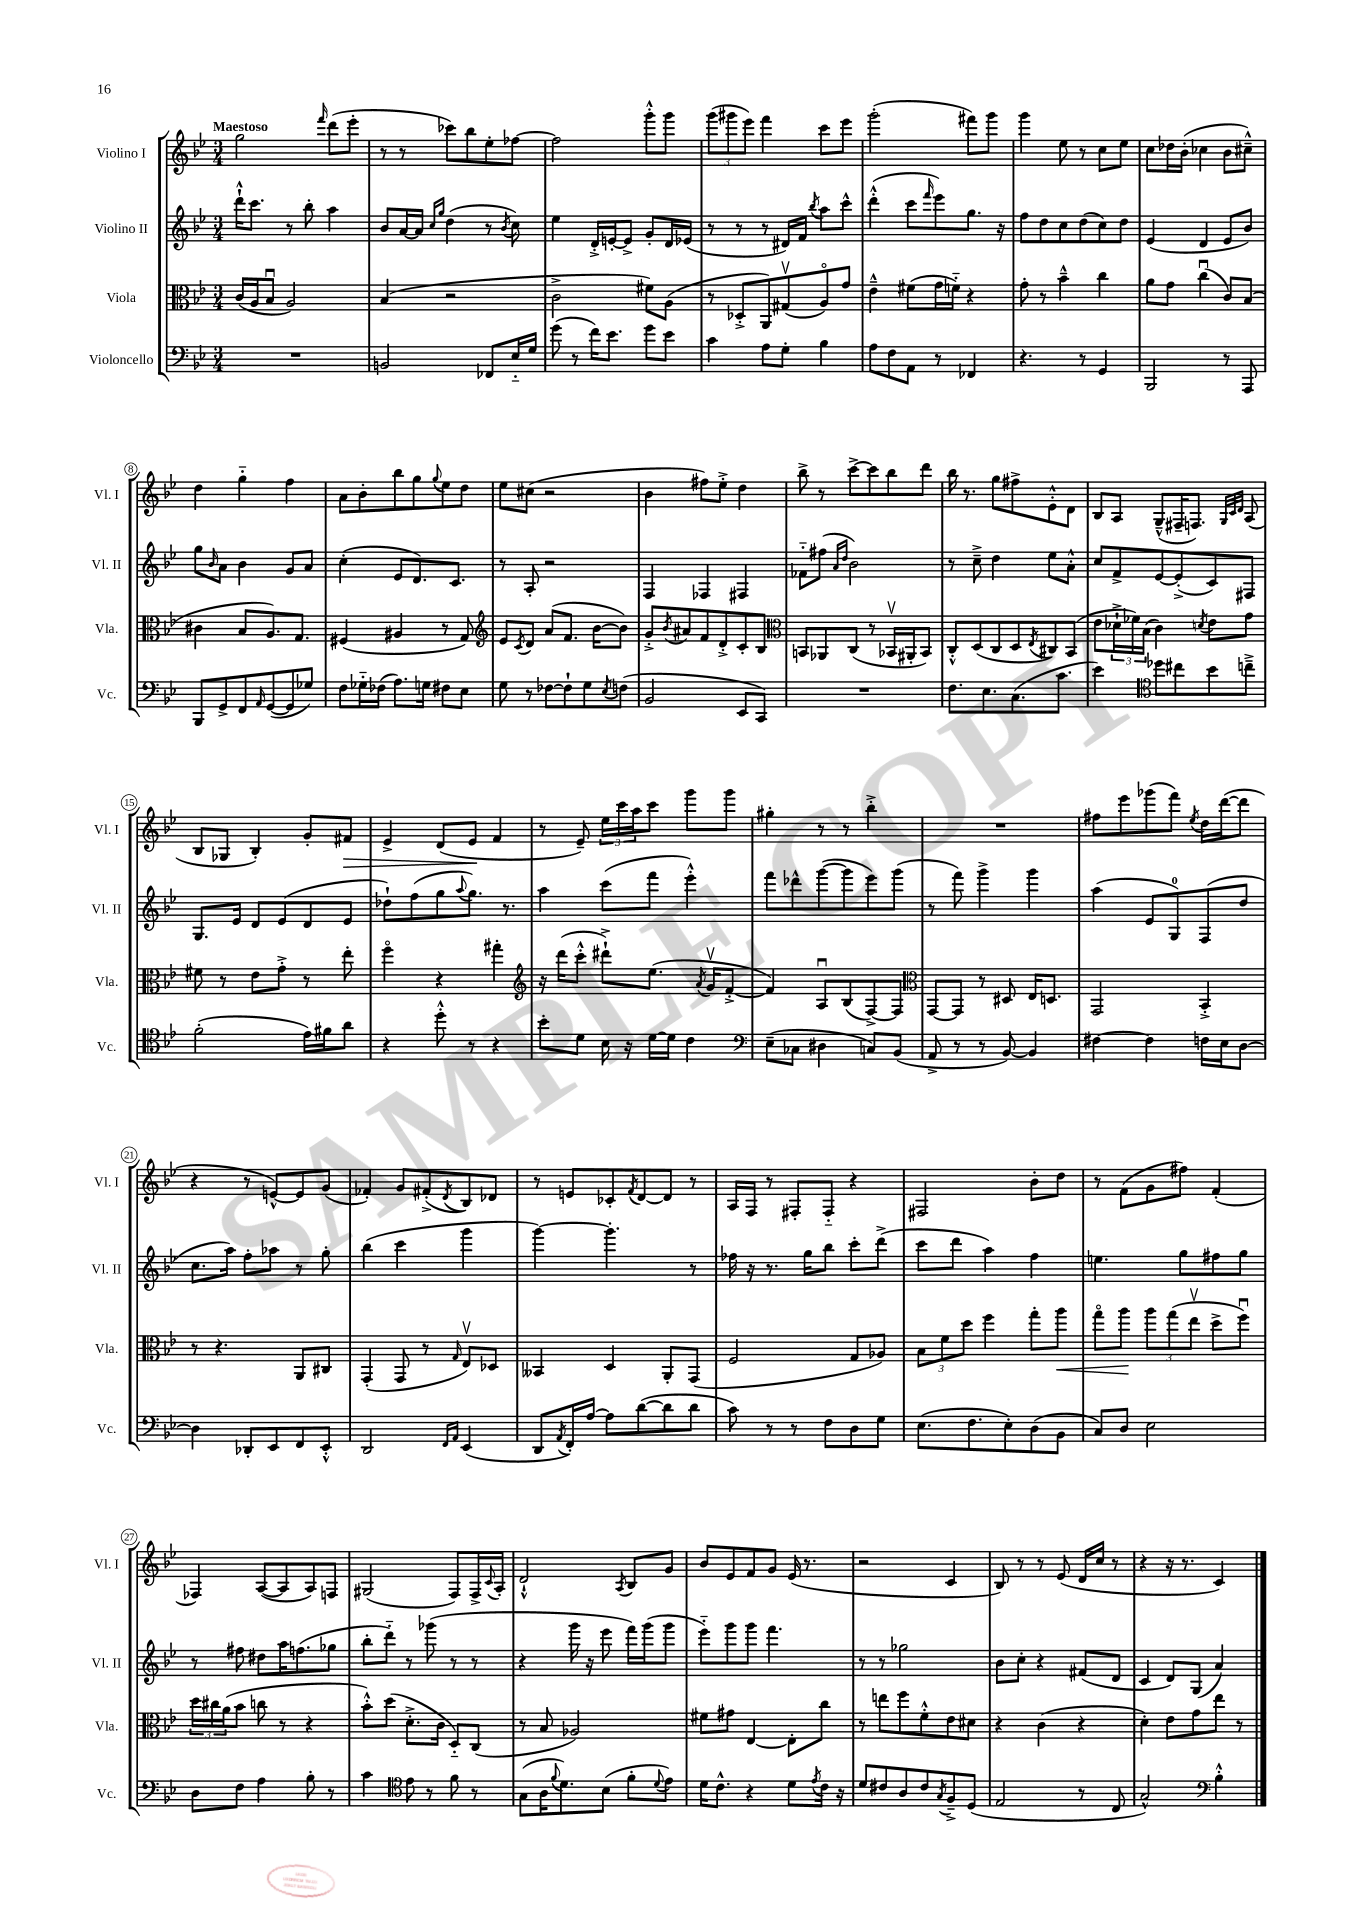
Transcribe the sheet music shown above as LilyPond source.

<<
\new StaffGroup <<
\new Staff = "s0" \with { instrumentName = "Violino I" shortInstrumentName = "Vl. I" } {
    \clef treble \key bes \major \numericTimeSignature \time 3/4 \tempo "Maestoso"
    g''2 \grace { f'''16 } d'''8( ees'''8-. |
    r8 r8 ces'''8) bes''8 ees''8-. fes''8~ |
    fes''2 g'''8-.-^ g'''8 |
    \tuplet 3/2 { g'''8( gis'''8 ees'''8) } f'''4 c'''8 ees'''8 |
    g'''2-.( fis'''8) g'''8 |
    g'''4 ees''8 r8 c''8 ees''8 |
    c''8 des''16 bes'16-.( ces''4 bes'8 cis''8---^) |
    d''4 g''4-_ f''4 |
    a'8 bes'8-. bes''8 g''8 \appoggiatura { g''8 } ees''8 d''8 |
    ees''8 cis''8( r2 |
    bes'4 fis''8) ees''8-.-> d''4 |
    bes''8-> r8 c'''8~-> c'''8 bes''8 d'''8 |
    bes''16 r8. g''8 fis''8-> ees'8-.-^ d'8 |
    bes8 a8 g8---^( fis16-- f8.) \grace { g32 c'32 d'32 } a8( |
    bes8 ges8 bes4-.) g'8-. fis'8\> |
    ees'4-> d'8( ees'8\! f'4 |
    r8 ees'8--) \tuplet 3/2 { ees''16 c'''16 a''16 } c'''8 g'''8 g'''8 |
    gis''4-. r8 r8 bes''4-.-> |
    R2. |
    fis''8 ees'''8 ges'''8( f'''8) \acciaccatura { ees''8 } d''16 d'''16~( d'''8 |
    r4 r8 e'8~-^) e'8 g'8( |
    fes'4-.) g'8 fis'8-.->( \acciaccatura { d'8 } bes8) des'8 |
    r8 e'8 ces'8-. \acciaccatura { f'8 } d'8~ d'8 r8 |
    a16 f16 r8 fis8-. fis8-_ r4 |
    fis2 bes'8-. d''8 |
    r8 f'8( g'8 fis''8) f'4-.( |
    fes4) a8~( a8 a8) f8 |
    gis2( f8) f16-> \appoggiatura { c'8 } a16-. |
    d'2-!-^ \acciaccatura { a8 } bes8 g'8 |
    bes'8 ees'8 f'8 g'8 ees'16( r8. |
    r2 c'4 |
    bes8) r8 r8 ees'8( d'16 c''16 r8 |
    r4 r16 r8. c'4) \bar "|." |
}
\new Staff = "s1" \with { instrumentName = "Violino II" shortInstrumentName = "Vl. II" } {
    \clef treble \key bes \major \numericTimeSignature \time 3/4
    d'''16-!-^ c'''8. r8 bes''8-. a''4 |
    bes'8 a'16~ a'16 \grace { c''16 g''16 } d''4( r8 \acciaccatura { bes'8 } c''8) |
    ees''4 d'16-.-> e'16~-. e'8-> g'8-. d'16 ees'16( |
    r8 r8 r8 dis'16) f'16 \acciaccatura { bes''8 } a''8 c'''8-^ |
    d'''4-.-^( c'''8 \grace { f'''16 } ees'''8) g''8. r16 |
    f''8 d''8 c''8 d''8( c''8) d''8 |
    ees'4( d'4 ees'8 bes'8) |
    g''8 \grace { bes'16 } a'8 bes'4 g'8 a'8 |
    c''4-.( ees'8 d'8.) c'8. |
    r8 a8-. r2 |
    f4 fes4 fis4 |
    fes'8-_ fis''8( \grace { a'16 d''16 } bes'2) |
    r8 c''8---> d''4 ees''8 a'8-.-^ |
    c''8 f'8-> ees'8~ ees'8-.->( c'8) fis8 |
    g8. ees'16 d'8 ees'8( d'8 ees'8 |
    des''8-!) f''8( g''8 \appoggiatura { a''8 } g''8.) r8. |
    a''4 c'''8( f'''8 ees'''4-.-^) |
    f'''8 des'''8-^ g'''8~( g'''8 ees'''8) g'''8( |
    r8 f'''8) g'''4-> g'''4 |
    a''4( ees'8 g8-0) f8( d''8 |
    c''8. a''16) f''8-. aes''8 r8 g''8-. |
    bes''4( c'''4 g'''4 |
    g'''4~) g'''4.-. r8 |
    fes''16 r16 r8. g''16 bes''8 c'''8-. d'''8->( |
    c'''8 d'''8 a''4) f''4 |
    e''4. g''8 fis''8 g''8 |
    r8 fis''8 dis''8 a''16 f''8.( ges''8 |
    bes''8-. d'''8-_) r8 ges'''8( r8 r8 |
    r4 g'''16 r16 ees'''8 f'''16) g'''16( g'''8 |
    ees'''8-_) g'''8 g'''8 f'''4. |
    r8 r8 ges''2 |
    bes'8 c''8-. r4 fis'8( d'8 |
    c'4 d'8) g8( a'4) \bar "|." |
}
\new Staff = "s2" \with { instrumentName = "Viola" shortInstrumentName = "Vla." } {
    \clef alto \key bes \major \numericTimeSignature \time 3/4
    c'16( a16 bes8\downbow a2) |
    bes4( r2 |
    c'2-> fis'8) a8( |
    r8 des8-.-> a,8) gis8\upbow( a8\flageolet) g'8 |
    ees'4---^ fis'8( g'16 f'16-_) r4 |
    g'8-. r8 bes'4---^ c''4 |
    a'8 g'8 c''4\downbow( c'8) bes8( |
    cis'4 bes8 a8.) g8. |
    fis4( ais4 r8 g8) |
    \clef treble ees'8 \acciaccatura { c'8 } d'8 a'8( f'8. bes'16~ bes'8) |
    g'8-.-> \acciaccatura { bes'8 } ais'8 f'8 d'8-.-> c'8-. bes8 |
    \clef alto b,8 aes,8 c8( r8 bes,16\upbow ais,16-. bes,8) |
    c8-.-^ d8( c8 d8 \acciaccatura { ees8 } cis8) bes,8( |
    ees'8 \tuplet 3/2 { des'16-!-> fes'16) bes16( } c'4) \acciaccatura { d'8 } ees'8 g'8 |
    fis'8 r8 ees'8 g'8-.-> r8 ees''8-. |
    f''4\flageolet r4 gis''4-. |
    \clef treble r16 d'''16( c'''8-.-^ dis'''8-!->) ees''8.( \acciaccatura { a'8 } g'16\upbow f'8~-.-> |
    f'4) a8\downbow bes8( f8~->) f8 |
    \clef alto g,8~ g,8 r8 dis8 ees16 d8. |
    g,2 bes,4-.-> |
    r8 r4. a,8 cis8 |
    g,4-.( g,8 r8 \grace { g16 } ees8\upbow) des8 |
    beses,4 d4 a,8-. g,8( |
    f2 g8 aes8) |
    \tuplet 3/2 { bes8 f'8 d''8 } f''4 g''8-. a''8\< |
    g''8\flageolet a''8\! \tuplet 3/2 { a''8 g''8( ees''8\upbow } d''8-> f''8\downbow) |
    \tuplet 3/2 { d''16 cis''16 a'16( } bes'8 c''8 r8 r4 |
    bes'8-.-^) d''8( d'8.-.-> c'16 d8-_) c8( |
    r8 bes8 aes2) |
    fis'8 gis'8 ees4~ ees8-. c''8 |
    r8 e''8 f''8 f'8-.-^ ees'8 dis'8 |
    r4 c'4( r4 |
    d'4-.) ees'8 g'8 ees''8 r8 \bar "|." |
}
\new Staff = "s3" \with { instrumentName = "Violoncello" shortInstrumentName = "Vc." } {
    \clef bass \key bes \major \numericTimeSignature \time 3/4
    R2. |
    b,2 fes,8 ees16-_ g16 |
    g'8( r8 f'16) ees'8. g'8 ees'8 |
    c'4 a8 g8-. bes4 |
    a8 f8 a,8 r8 fes,4 |
    r4. r8 g,4 |
    bes,,2 r8 a,,8 |
    bes,,8 g,8-> f,8 \grace { a,16 } g,8~( g,8 ges8) |
    f8 ges16-_ fes16( a8.) g16 fis8 ees8 |
    g8 r8 fes8~ fes8-! g8 \acciaccatura { ees8 } f8( |
    bes,2 ees,8 c,8) |
    R2. |
    f8. ees8. c8.( c'8. |
    ees'4) \clef tenor des''8 cis''8 bes'8 c''8---> |
    f'2-.( ees'16) fis'16 a'8 |
    r4 d''8-.-^ r8 r4 |
    bes'8-. d'8 bes16 r16 d'16~ d'16 c'4 |
    \clef bass ees8--( ces8 dis4 c8) bes,8( |
    a,8-> r8 r8 bes,8~) bes,4 |
    fis4~ fis4 f16 ees16 d8~ |
    d4 des,8-. ees,8 f,8 ees,8-.-^ |
    d,2 \grace { f,16 a,16 } ees,4( |
    d,8 \acciaccatura { a,8 } f,16-.) a16~ a8 d'8~( d'8 d'8 |
    c'8) r8 r8 f8 d8 g8 |
    ees8.( f8. ees8-.) d8( bes,8 |
    c8) d8 ees2 |
    d8 f8 a4 bes8-. r8 |
    c'4 \clef tenor ees'8 r8 f'8 r8 |
    g8( a16 \appoggiatura { f'8 } d'8.) bes8( f'8-. \appoggiatura { d'8 } ees'8) |
    d'16 c'8.-^ r4 d'8 \acciaccatura { ees'8 } c'16 r16 |
    d'8 cis'8 a8 cis'8 \acciaccatura { g8 } f8---> d8( |
    ees2 r8 c8 |
    g2-^) \clef bass bes4-.-^ \bar "|." |
}
>>
>>
\layout { \context { \Score \override BarNumber.stencil = #(make-stencil-circler 0.1 0.3 ly:text-interface::print) } }
